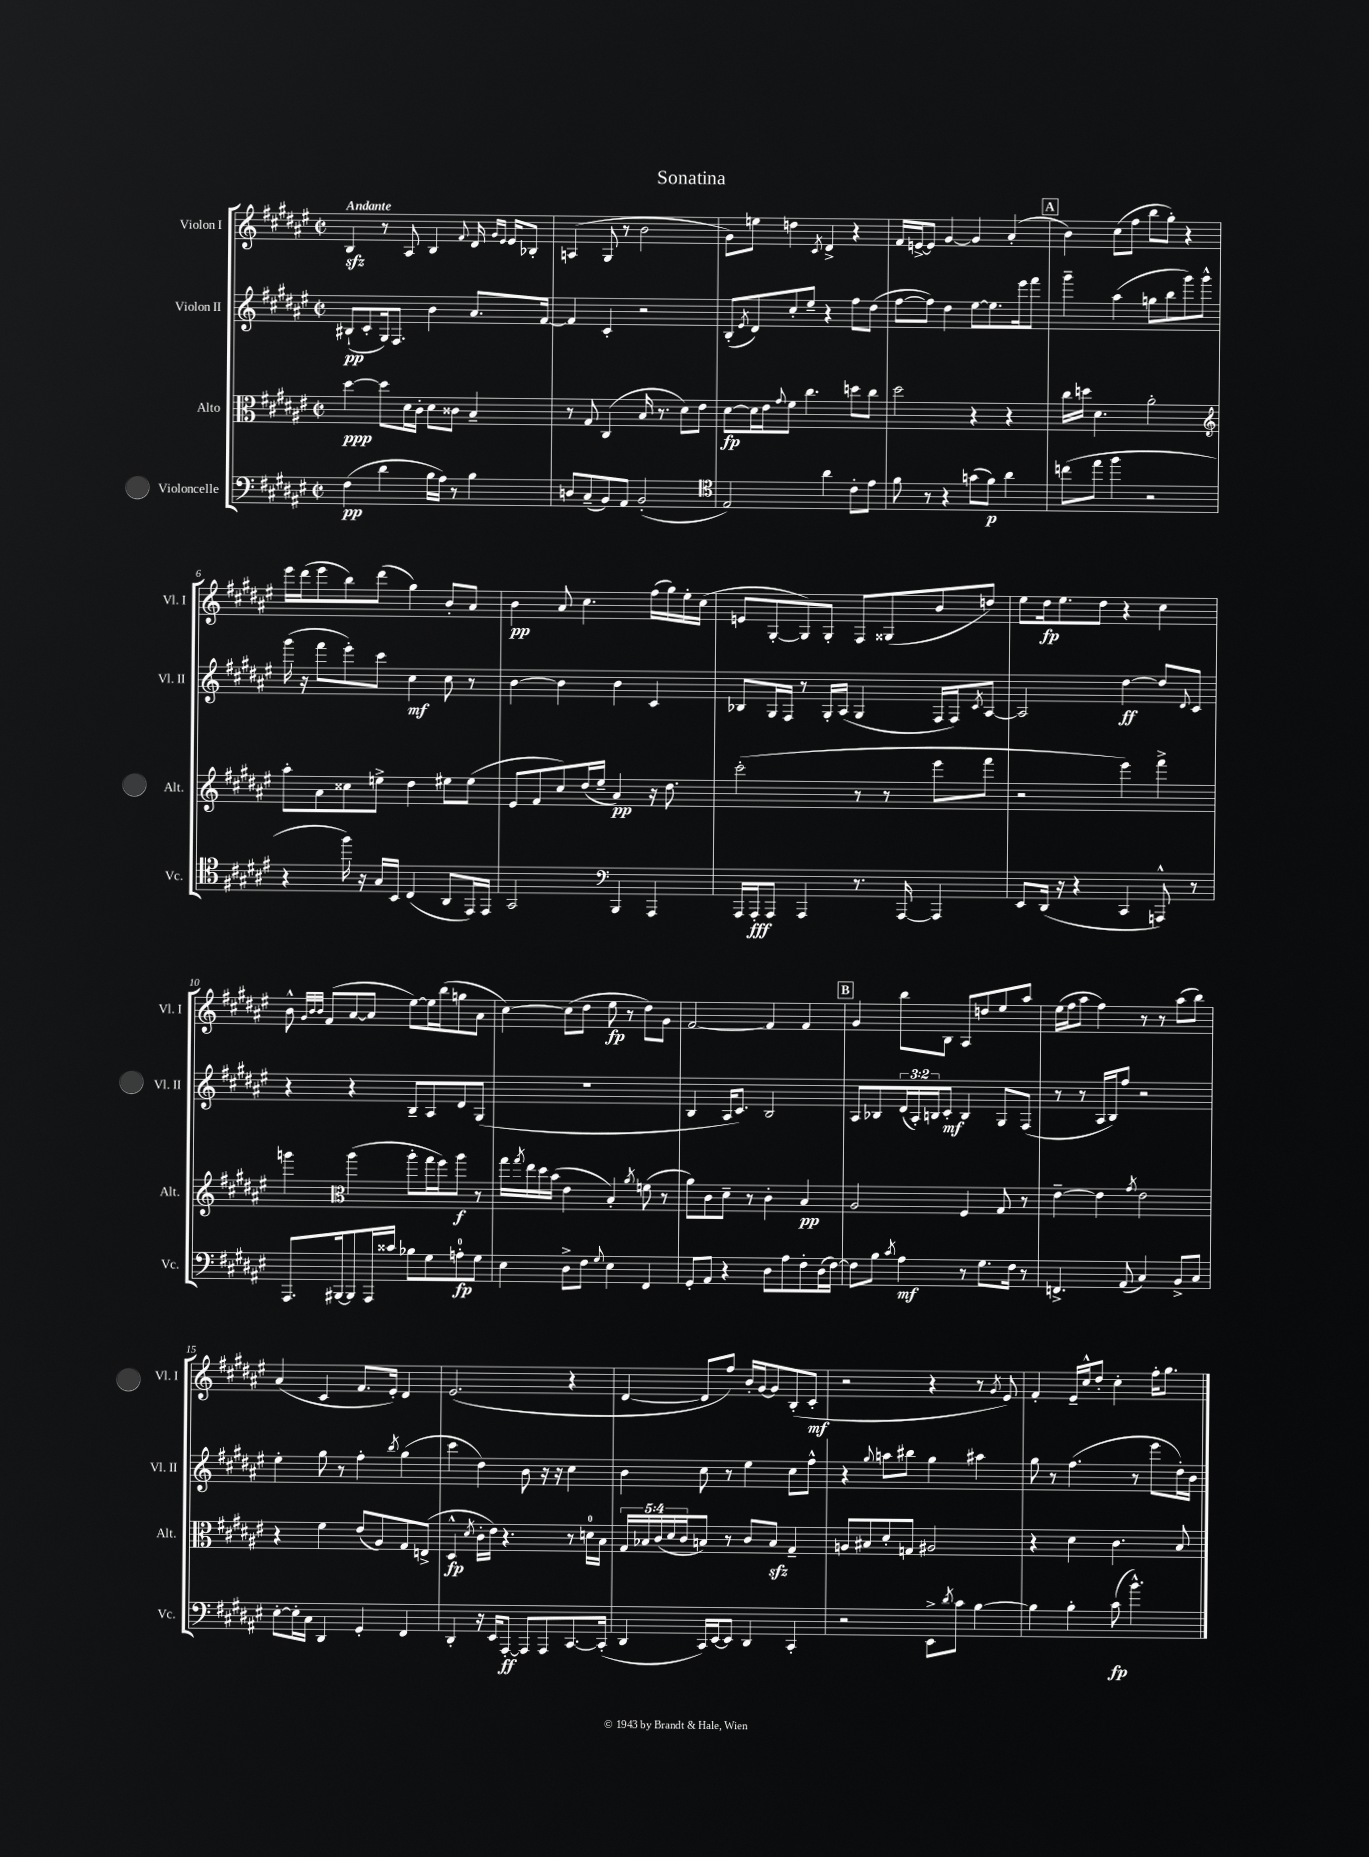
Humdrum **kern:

**kern	**kern	**kern	**kern
*staff4	*staff3	*staff2	*staff1
*clefF4	*clefC3	*clefG2	*clefG2
*k[f#c#g#d#a#e#]	*k[f#c#g#d#a#e#]	*k[f#c#g#d#a#e#]	*k[f#c#g#d#a#e#]
*M2/2	*M2/2	*M2/2	*M2/2
*met(c|)	*met(c|)	*met(c|)	*met(c|)
(4F#	[4dd#	(8B#`	4B
.	.	8c#'	.
4d#	8dd#]	16G#)	8r
.	.	8.F#	.
.	16d#	.	8A#
.	16c#'	.	.
16B	8d#	4b	4B
16A#)	.	.	.
8r	8c##	.	.
.	.	.	8qqf#
4B	4B~	8.a#	16d#
.	.	.	16qqg#
.	.	.	16qqe#
.	.	.	16e#
.	.	.	8B-'
.	.	[16f#	.
=	=	=	=
8D	8r	4f#]	(4A
(8C#~	8G#	.	.
8BB)	(4C#	4c#'	8G#
8AA#	.	.	8r
(2BB'	16B	2r	2b
.	8.r	.	.
.	8d#)	.	.
.	8e#	.	.
=	=	=	=
*clefC4	*	*	*
2E#)	[8d#	(8B'	8g#)
.	.	8qe#	.
.	16d#]	8d#)	8ee
.	16e#	.	.
.	8qqg#	.	.
.	8f#	8cc#'	4dd
.	4.cc#	8ee#~	.
.	.	.	8qc#
4a#	.	4r	4d#^
8c#'	8dd	8ff#	4r
8e#	8cc#	(8dd#	.
=	=	=	=
8f#	2dd#	[8ff#	16f#
.	.	.	[16e^
8r	.	8ff#])	8e]
4r	.	4dd#	[4g#
(8g	4r	[8ee#	4g#]
8f#)	.	8.ee#]	.
4a#	4r	.	(4a#'
.	.	16eee#	.
.	.	8fff#	.
=	=	=	=
(8cc	16cc#	4ggg#~	4b)
.	16dd	.	.
8ee#	4.d#	.	.
4ff#	.	(4aa#	(8cc#
.	.	.	8ff#
2r	2a#'	8gg	8bb
.	.	8bb	8gg#')
.	.	8ggg#)	4r
.	.	8ggg#^^	.
=	=	=	=
*	*clefG2	*	*
4r	8aa#'	(16ggg#	16eee#
.	.	16r	(16ddd#
.	8a#	8fff#	8eee#
16ff#)	8cc##	8eee#')	8bb)
16r	.	.	.
16G#	8ee^	8ccc#	(8ddd#
16BB	.	.	.
(4C#	4dd#	4cc#	4gg#)
8AA#	8ee#	8cc#	8b'
16EE#)	(8ee#	8r	8a#
16EE#	.	.	.
=	=	=	=
2GG#	8e#	[4b	4b
.	8f#	.	.
.	8cc#)	4b]	8a#
.	(16dd#	.	4.cc#
.	16ee#~	.	.
*clefF4	*	*	*
4BBB	4a#)	4b	.
4AAA#	16r	4c#	(16ff#
.	8.dd#	.	16gg#)
.	.	.	16ee#'
.	.	.	(16cc#
=	=	=	=
16AAA#	(2ccc#'	8B-	8e
16AAA#'	.	.	.
8AAA#	.	16G#	[8G#'
.	.	16F#	.
4AAA#	.	8r	8G#])
.	.	16G#'	8G#'
.	.	(16A#	.
8.r	8r	4G#	8F#
.	8r	.	(8G##
[16AAA#	.	.	.
4AAA#]	8eee#	16F#	8b
.	.	16F#)	.
.	.	8qc#	.
.	8fff#	[8A#	8dd)
=	=	=	=
8EE#	2r	2A#]	8ee#
(16DD#	.	.	16dd#
16r	.	.	8.ee#
4r	.	.	.
.	.	.	8dd#
4CC#	4eee#)	[4dd#	4r
8AAA^^)	4fff#^	8dd#]	4cc#
.	.	8qqd#	.
8r	.	8c#	.
=	=	=	=
8.AAA#	4ggg	4r	8b^^
.	.	.	32qqg#
.	.	.	32qqb
.	.	.	32qqb
.	.	.	(8f#
[16BBB#	.	.	.
*	*clefC3	*	*
8BBB#]	(4aa#	4r	[8a#
16AAA#	.	.	8a#]
16c##	.	.	.
8B-	8aa#'	8B~	[8ee#)
8G#	16gg#	8A#	16ee#]
.	16ff#)	.	(16bb
8A'	8aa#	8d#	8gg
8G#	8r	(8G#	8a#
=	=	=	=
4E#	16gg#	1r	[4cc#)
.	8qgg#	.	.
.	16ee#	.	.
.	16dd#	.	.
.	(16b	.	.
8D#^	4e#	.	(8cc#]
8F#	.	.	8dd#
8qqG#	.	.	.
4E#	4B')	.	8ee#
.	.	.	8r
.	8qa#	.	.
4FF#	(8f	.	8dd#)
.	8r	.	8g#
=	=	=	=
8GG#'	8a#)	4B	[2f#
8AA#	8c#	.	.
4r	8d#~	16A#	.
.	.	8.c#)	.
.	8r	.	.
8D#	4c#'	2B	4f#]
8A#	.	.	.
8F#'	4B	.	4f#
(16D#	.	.	.
[16F#)	.	.	.
=	=	=	=
8F#]	2A#	8A#	4g#
8B	.	8B-	.
8qc#	.	.	.
4A#	.	(24d#	8bb
.	.	24A#')	.
.	.	24B	.
.	.	8c#'	8B
8r	4F#	4B	8A#
8.G#	.	.	8dd
.	8G#	8G#	8ee#
16F#	.	.	.
8r	8r	(8F#	8aa#
=	=	=	=
4.FF^	[4e#~	8r	(16ee#
.	.	.	16ff#
.	.	8r	8aa#
.	4e#]	16A#	4ff#)
.	.	16B)	.
(8AA#	.	8ff#	.
.	8qg#	.	.
4C#)	2e#	2r	8r
.	.	.	8r
8BB^	.	.	(8aa#
8C#	.	.	8bb)
=	=	=	=
[8E#'	4r	4ee#'	(4a#
16E#']	.	.	.
16C#	.	.	.
4DD#	4f#	8gg#	4c#
.	.	8r	.
4GG#'	(8e#	4ff#'	8.f#
.	8A#)	.	.
.	.	.	16e#')
.	.	8qbb	.
4FF#	8G#	(4gg#	4d#
.	(8E^	.	.
=	=	=	=
4DD#'	4D#^^	4ccc#	(2.e#
.	8qd#	.	.
16r	16c#'	4dd#)	.
16EE#	16e#)	.	.
[8AAA#'	4.r	.	.
8AAA#]	.	8b	.
8AAA#	.	16r	.
.	.	16r	.
[8.CC#	8r	4cc#	4r
.	16d	.	.
(16CC#']	16B	.	.
=	=	=	=
4DD#	20G#	4b	[4d#
.	20B-	.	.
.	(20c#	.	.
.	20d#	.	.
.	20c#	.	.
16CC#)	8B)	8cc#	8d#]
[16EE#	.	.	.
8EE#]	8r	8r	8ff#)
4DD#	8c#	4ee#	16b'
.	.	.	[16g#
.	8B	.	8g#]
4CC#'	4G#~	8cc#	(8B'
.	.	8ff#^^	8c#'
=	=	=	=
2r	8A	4r	2r
.	8B#	.	.
.	.	8qqgg#	.
.	8d#'	8aa	.
.	8G	8bb#	.
8EE#^	2A#	4gg#	4r
8qd#	.	.	.
8c#	.	.	.
[4B	.	4aa#	8r
.	.	.	8qg#
.	.	.	8e#)
=	=	=	=
4B]	4r	8gg#	4f#'
.	.	8r	.
4B'	4d#	(4.ff#	16e#~
.	.	.	16cc#^^
.	.	.	8dd#'
(8c#	4.c#	.	4cc#'
4.b^^)	.	8r	.
.	.	8eee#	16ff#'
.	.	.	8.gg#
.	8B	16dd#')	.
.	.	16b	.
==	==	==	==
*-	*-	*-	*-
